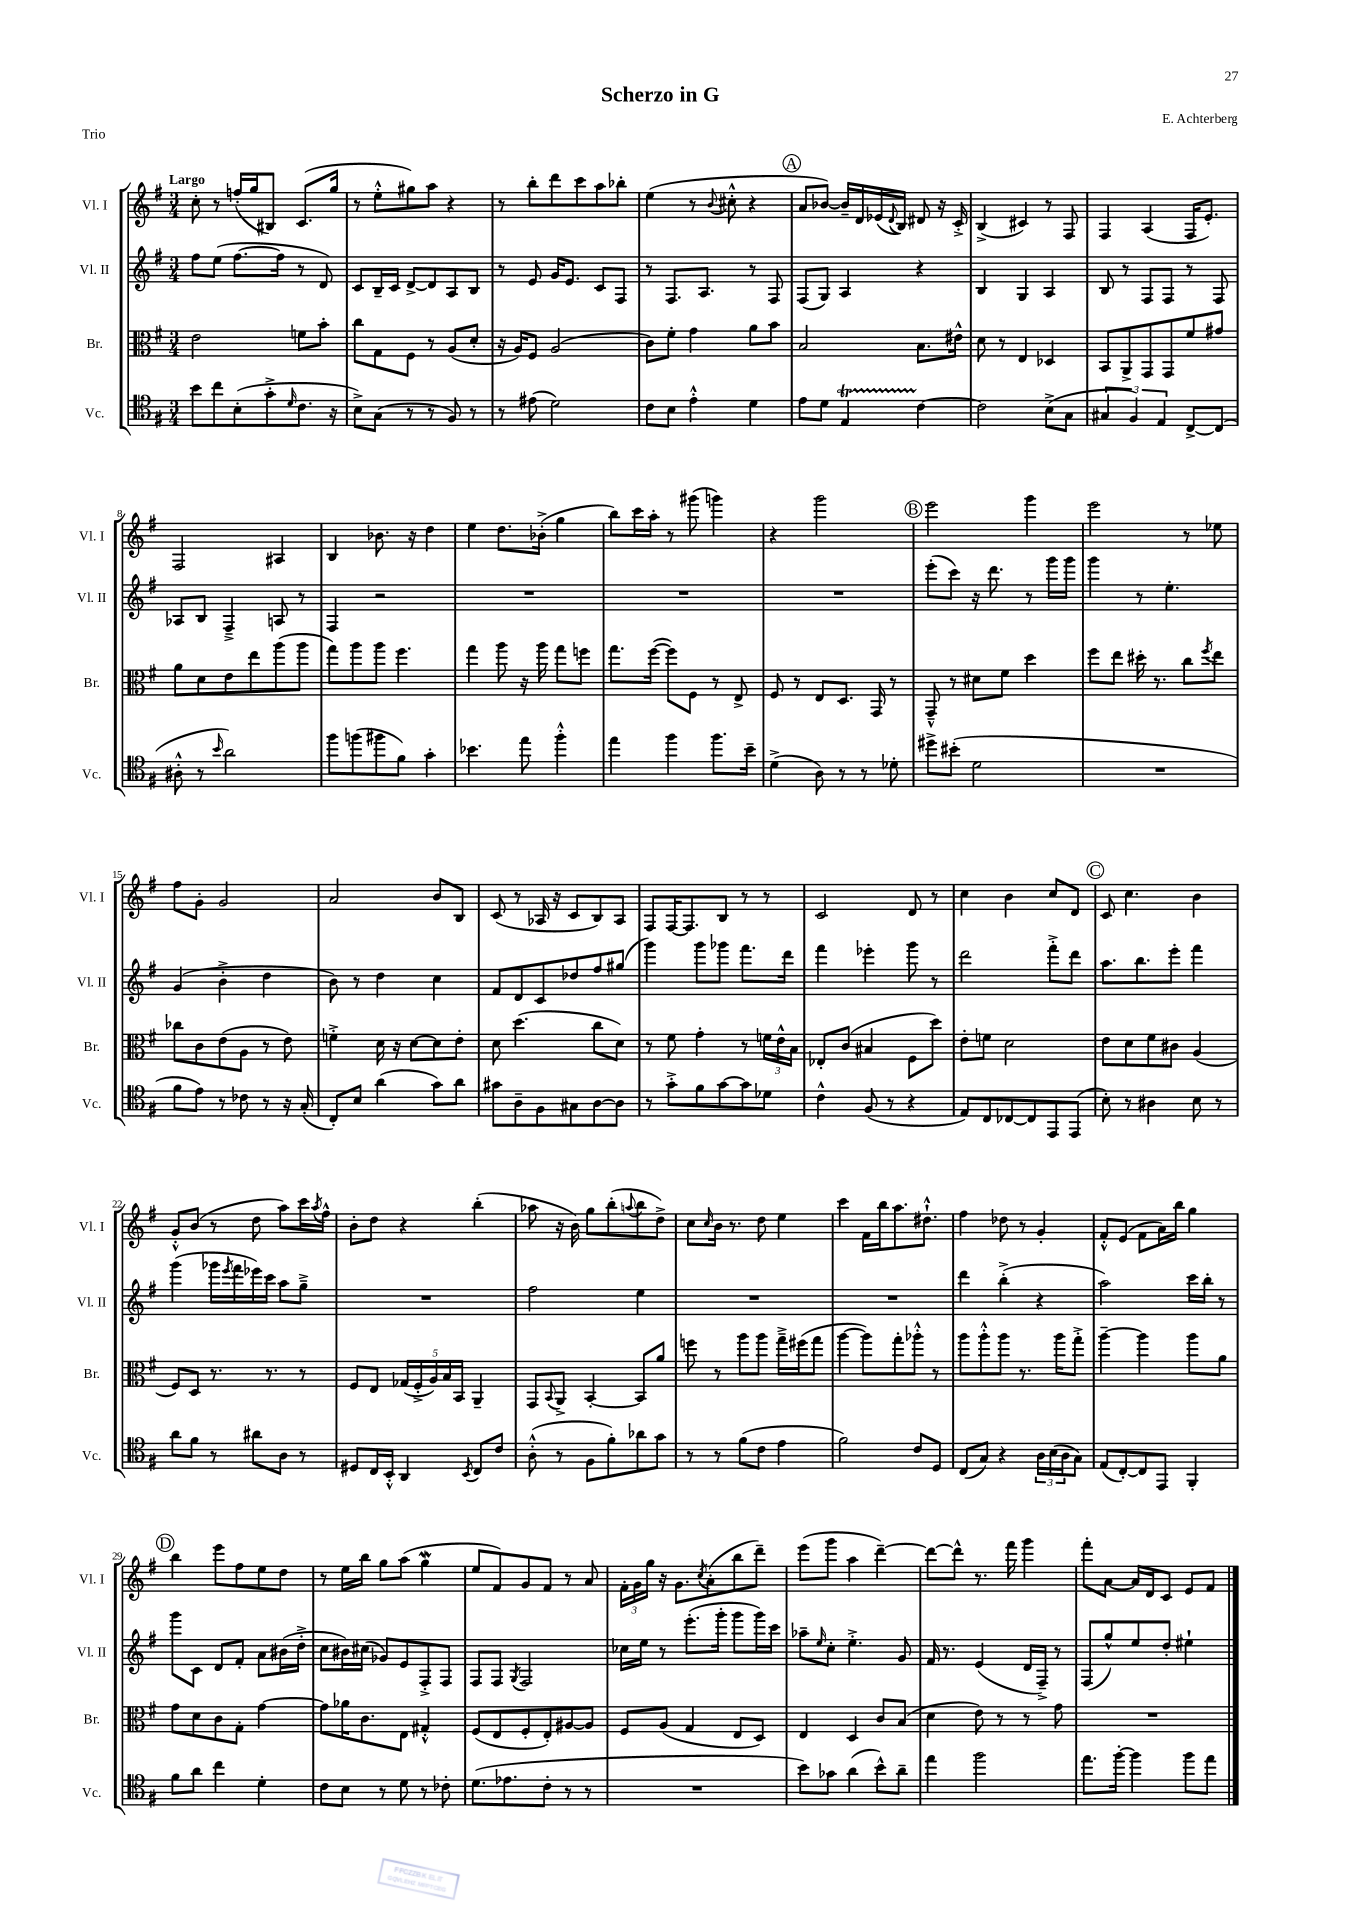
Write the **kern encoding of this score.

**kern	**kern	**kern	**kern
*staff4	*staff3	*staff2	*staff1
*clefC4	*clefC3	*clefG2	*clefG2
*k[f#]	*k[f#]	*k[f#]	*k[f#]
*M3/4	*M3/4	*M3/4	*M3/4
8b\L	2e\	8ff#\L	8cc'\
8cc\	.	(8ee\J	8r
(8B'\	.	[8.ff#\L	(16ff'/LL
.	.	.	16gg/J
8g'^\	.	.	8B#/J)
.	.	16ff#\]Jk	.
16qqd/	.	.	.
8.c\J	8f\L	8r	(8.c/L
.	8b'\J	8d/)	.
16r	.	.	16gg/Jk
=	=	=	=
8B^\L)	8cc\L	8c/L	8r
(8G\J	8G\	16B~/L	8ee'^^\L
.	.	16c/JJ	.
8r	8F#\J	[8d^/L	8gg#\)
8r	8r	8d/]	8aa\J
8F#/)	(8A/L	8A/	4r
8r	8d'/J	8B/J	.
=	=	=	=
8r	16r	8r	8r
.	16A/LK)	.	.
(8e#\	8F#/J	8e/	8bb'\L
2d\)	(2A/	16g/LK	8ddd\
.	.	8.e/J	.
.	.	.	8ccc\
.	.	8c/L	8aa\
.	.	8F#/J	8bb-'\J
=	=	=	=
8c\L	8c\L)	8r	(4ee\
8B\J	8f#'\J	8.F#/L	.
4e'^^\	4g\	.	8r
.	.	8.A/J	.
.	.	.	8qqb/
.	.	.	8cc#'^^\
4d\	8a\L	8r	4r
.	8b\J	8F#/	.
=	=	=	=
8e\L	2B/	(8F#/L	8a/L
8d\J	.	8G/J)	[8b-/J)
4E/	.	4A/	16b-~/]LL
.	.	.	16d/
.	.	.	(16e-/
.	.	.	8qqd/
.	.	.	16B/JJ)
[4c\	8.B\L	4r	8d#/
.	.	.	16r
.	16e#^^\Jk	.	16c'^/
=	=	=	=
2c\]	8d\	4B/	(4B^/
.	8r	.	.
.	4E/	4G/	4c#/)
(8B^\L	4D-/	4A/	8r
8G\J	.	.	8F#/
=	=	=	=
6G#/	8BB/L	8B/	4F#/
.	8AA^/	8r	.
6F#/)	.	.	.
.	8GG/	8F#/L	(4A/
6E/	.	.	.
.	8GG/	8F#/J	.
[8C^/L	8f#/	8r	16F#/LK
.	.	.	8.e'/J)
(8C/]J	8g#/J	8F#/	.
=	=	=	=
8A#'^^\	8a\L	8A-/L	2F#/
8r	8d\	8B/J	.
16qqb/	.	.	.
2a\)	8e\	4F#~^/	.
.	8ee\	.	.
.	(8aa\	8A/	4A#/
.	8aa\J	8r	.
=	=	=	=
8ff#\L	8gg\L)	4F#/	4B/
(8ff\	8aa\	.	.
8ff#\	8aa\J	2r	8.b-\
8f#\J)	4.ff#\	.	.
.	.	.	16r
4g'\	.	.	4dd\
=	=	=	=
4.b-\	4gg\	2.r	4ee\
.	8aa\	.	8.dd\L
8ee\	16r	.	.
.	16aa\	.	(16b-'^\Jk
4ff#'^^\	8gg\L	.	4gg\
.	8ff\J	.	.
=	=	=	=
4ee\	8.gg\L	2.r	8bb\L)
.	.	.	16ccc\L
.	([16ff#\Jk	.	16aa'\JJ
4ff#\	8ff#\]L)	.	8r
.	8F#\J	.	(8ggg#\
8.ff#\L	8r	.	4ggg\)
.	8E^/	.	.
16b~\Jk	.	.	.
=	=	=	=
(4d^\	8F#/	2.r	4r
.	8r	.	.
8A\)	8E/L	.	2ggg\
8r	8.D/J	.	.
8r	.	.	.
.	16GG/	.	.
8d-'\	8r	.	.
=	=	=	=
8dd#^\L	8GG~^^/	(8eee'\L	2eee\
(8b#'\J	8r	8ccc\J)	.
2d\	8d#\L	16r	.
.	.	8.ddd\	.
.	8f#\J	.	.
.	4dd\	8r	4ggg\
.	.	16ggg\LL	.
.	.	16ggg\JJ	.
=	=	=	=
2.r	8ff#\L	4ggg\	2eee\
.	8ee\J	.	.
.	16dd#'\	8r	.
.	8.r	.	.
.	.	4.ee'\	.
.	8cc\L	.	8r
.	8qff#/	.	.
.	8ee\J	.	8ee-\
=	=	=	=
8f#\L	8cc-\L	(4g/	8ff#\L
8e\J)	8c\	.	8g'\J
8r	(8e\	4b'^\	2g/
8c-\	8A\J	.	.
8r	8r	4dd\	.
16r	8e\)	.	.
(16G'/	.	.	.
=	=	=	=
8C'/L)	4f'^\	8b\)	2a/
8B/J	.	8r	.
(4a\	16d\	4dd\	.
.	16r	.	.
.	[8d\L	.	.
8g\L)	8d\]	4cc\	8b/L
8a\J	8e'\J	.	8B/J
=	=	=	=
8g#\L	8d\	8f#/L	(8c/
8A~\	(4.dd\	8d/	8r
8F#\	.	8c/	16A-/
.	.	.	16r
8G#\	.	8dd-/	8c/L
[8A\	8cc\L	8ff#/	8B/)
8A\]J	8d\J)	(8gg#/J	8A-/J
=	=	=	=
8r	8r	4ggg\)	8F#/L
8g'^\L	8f#\	.	[16F#/K
.	.	.	8.F#/]
8f#\	4g'\	8ggg\L	.
[8g\	.	8ggg-\J	8B/J
8g\]	8r	8.fff#\L	8r
8d-\J	24f\LL	.	8r
.	24e^^\	.	.
.	.	16ddd\Jk	.
.	24B\JJ	.	.
=	=	=	=
4c^^\	8E-'/L	4fff#\	2c/
.	(8c/J	.	.
(8F#/	4B#/	4eee-'\	.
8r	.	.	.
4r	8F#\L	8ggg\	8d/
.	8dd\J)	8r	8r
=	=	=	=
8E/L)	8e'\L	2ddd\	4cc\
8C/	8f\J	.	.
[8C-/	2d\	.	4b\
8C-/]	.	.	.
8EE/	.	8fff#'^\L	8cc/L
(8EE/J	.	8ddd\J	8d/J
=	=	=	=
8B'\)	8e\L	8.aa\L	8c/
8r	8d\	.	4.cc\
.	.	8.bb\	.
4A#\	8f#\	.	.
.	8c#\J	8eee'\J	.
8B\	(4A/	4fff#\	4b\
8r	.	.	.
=	=	=	=
8a\L	8F#/L)	(4ggg\	8g'^^/L
8f#\J	8D/J	.	(8b/J
8r	8.r	16ggg-\LL	8r
.	.	8qeee/	.
.	.	16fff#\	.
8a#\L	.	16eee-\)	8dd\
.	8.r	16ccc\JJ	.
8A\J	.	8aa\L	8aa\L)
8r	8r	8gg~^\J	16ccc\L
.	.	.	8qaa/
.	.	.	16ff#^^\JJ
=	=	=	=
8D#/L	8F#/L	2.r	8b'\L
16C/L	8E/J	.	8dd\J
16BB'^^/JJ	.	.	.
4AA/	(20G-/LL	.	4r
.	20F#'^/	.	.
.	20A/)	.	.
.	20B/	.	.
.	20BB/JJ	.	.
8qBB/	.	.	.
8C/L	4AA~/	.	(4bb'\
8c/J	.	.	.
=	=	=	=
(8A'^^\	8GG/L	2ff#\	8aa-\
.	8qqBB/	.	.
8r	8AA^/J	.	16r
.	.	.	16b\)
8F#\L	[4BB'/	.	8gg\L
8f#'\)	.	.	(8bb'\
.	.	.	8qqaa/
8a-\	8BB/]L	4ee\	8bb\
8g\J	8a/J	.	8dd^\J)
=	=	=	=
8r	8ff\	2.r	8cc\L
.	.	.	16qqcc/
8r	8r	.	16b\Jk
.	.	.	8.r
(8f#\L	8aa\L	.	.
8c\J	8aa\J	.	8dd\
4e\	16gg~^\LL	.	4ee\
.	(16ff#\J	.	.
.	8gg\J	.	.
=	=	=	=
2f#\)	[4aa\	2.r	4ccc\
.	8aa\]L)	.	16f#\LL
.	.	.	16bb\J
.	8gg'\	.	8.aa\
8c/L	8aa-'^^\J	.	.
.	.	.	8.dd#`^^\J
8D/J	8r	.	.
=	=	=	=
(8C/L	8aa\L	4ddd\	4ff#\
8G/J)	8aa'^^\	.	.
4r	8aa\J	(4bb'^\	8dd-\
.	8.r	.	8r
24A\LL	.	4r	4g'/
(24B\	.	.	.
.	16aa\LK	.	.
24A\J	.	.	.
8G\J)	8gg'^\J	.	.
=	=	=	=
(8E/L	[4aa~\	2aa\)	8f#'^^/L
[8C'/)	.	.	(8e/J
8C/]	4aa\]	.	8f#\L
8EE/J	.	.	16a\L)
.	.	.	16bb\JJ
4FF#'/	8aa\L	16ccc\LL	4gg\
.	.	16bb'\JJ	.
.	8a\J	8r	.
=	=	=	=
8f#\L	8g\L	8ggg\L	4bb\
8a\J	8d\	8c\J	.
4cc\	8c\	8d/L	8eee\L
.	8G'\J	8f#'/J	8ff#\
4d'\	[4g\	8a\L	8ee\
.	.	(16b#\L	8dd\J
.	.	16dd'^\JJ	.
=	=	=	=
8c\L	8g\]L	8cc\L	8r
8B\J	16a-\K	16b#\L)	16ee\LL
.	8.c\	(16cc#\JJ	16bb\JJ
8r	.	8g-/L)	8gg\L
8d\	8E\J	8e/	(8aa\J
8r	4G#'^^/	8F#'^/	4gg\
8c-'\	.	8F#/J	.
=	=	=	=
(8.d\L	(8F#/L	8F#/L	8ee/L
.	8E/	8F#/J	8f#/)
8.e-\	.	.	.
.	.	8qG/	.
.	8F#'/	2F#/	8g/
8c'\J	8E'/)	.	8f#/J
8r	[8A#/	.	8r
8r	8A#/]J	.	8a/
=	=	=	=
2.r	8F#/L	16cc-\LL	24f#'\LL
.	.	.	24g\
.	.	16ee\JJ	.
.	.	.	24gg\JJ
.	(8A/J	8r	16r
.	.	.	8.g\L
.	4G/	(8.eee'\L	.
.	.	.	8qcc/
.	.	.	(8a'\
.	.	16ggg'\Jk	.
.	8E/L	8ggg\L	8bb\
.	8D/J)	16ggg\L)	8ddd~\J)
.	.	16ccc\JJ	.
=	=	=	=
8b\L)	4E/	8aa-~\L	(8eee\L
.	.	16qqee/	.
8g-\J	.	8cc'\J	8ggg\J
(4a\	4D/	4.ee'^\	4aa\
8b^^\L)	8c/L	.	[4ddd~\)
8a~\J	(8B/J	8g/	.
=	=	=	=
4ee\	4d\	16f#/	8ddd\_L
.	.	8.r	.
.	.	.	8ddd^^\]J
2ff#\	8e\)	(4e/	8.r
.	8r	.	.
.	.	.	16fff#\
.	8r	16d/LL	4ggg\
.	.	16F#~^/JJ)	.
.	8g\	8r	.
=	=	=	=
8.ee\L	2.r	(8F#/L	8fff#'\L
.	.	8gg^^/)	[8a\J
[16ff#'\Jk	.	.	.
4ff#\]	.	8ee/	16a/]LL
.	.	.	16d/J
.	.	8dd'/J	8c/J
8ff#\L	.	4ee#`\	8e/L
8ee\J	.	.	8f#/J
==	==	==	==
*-	*-	*-	*-
